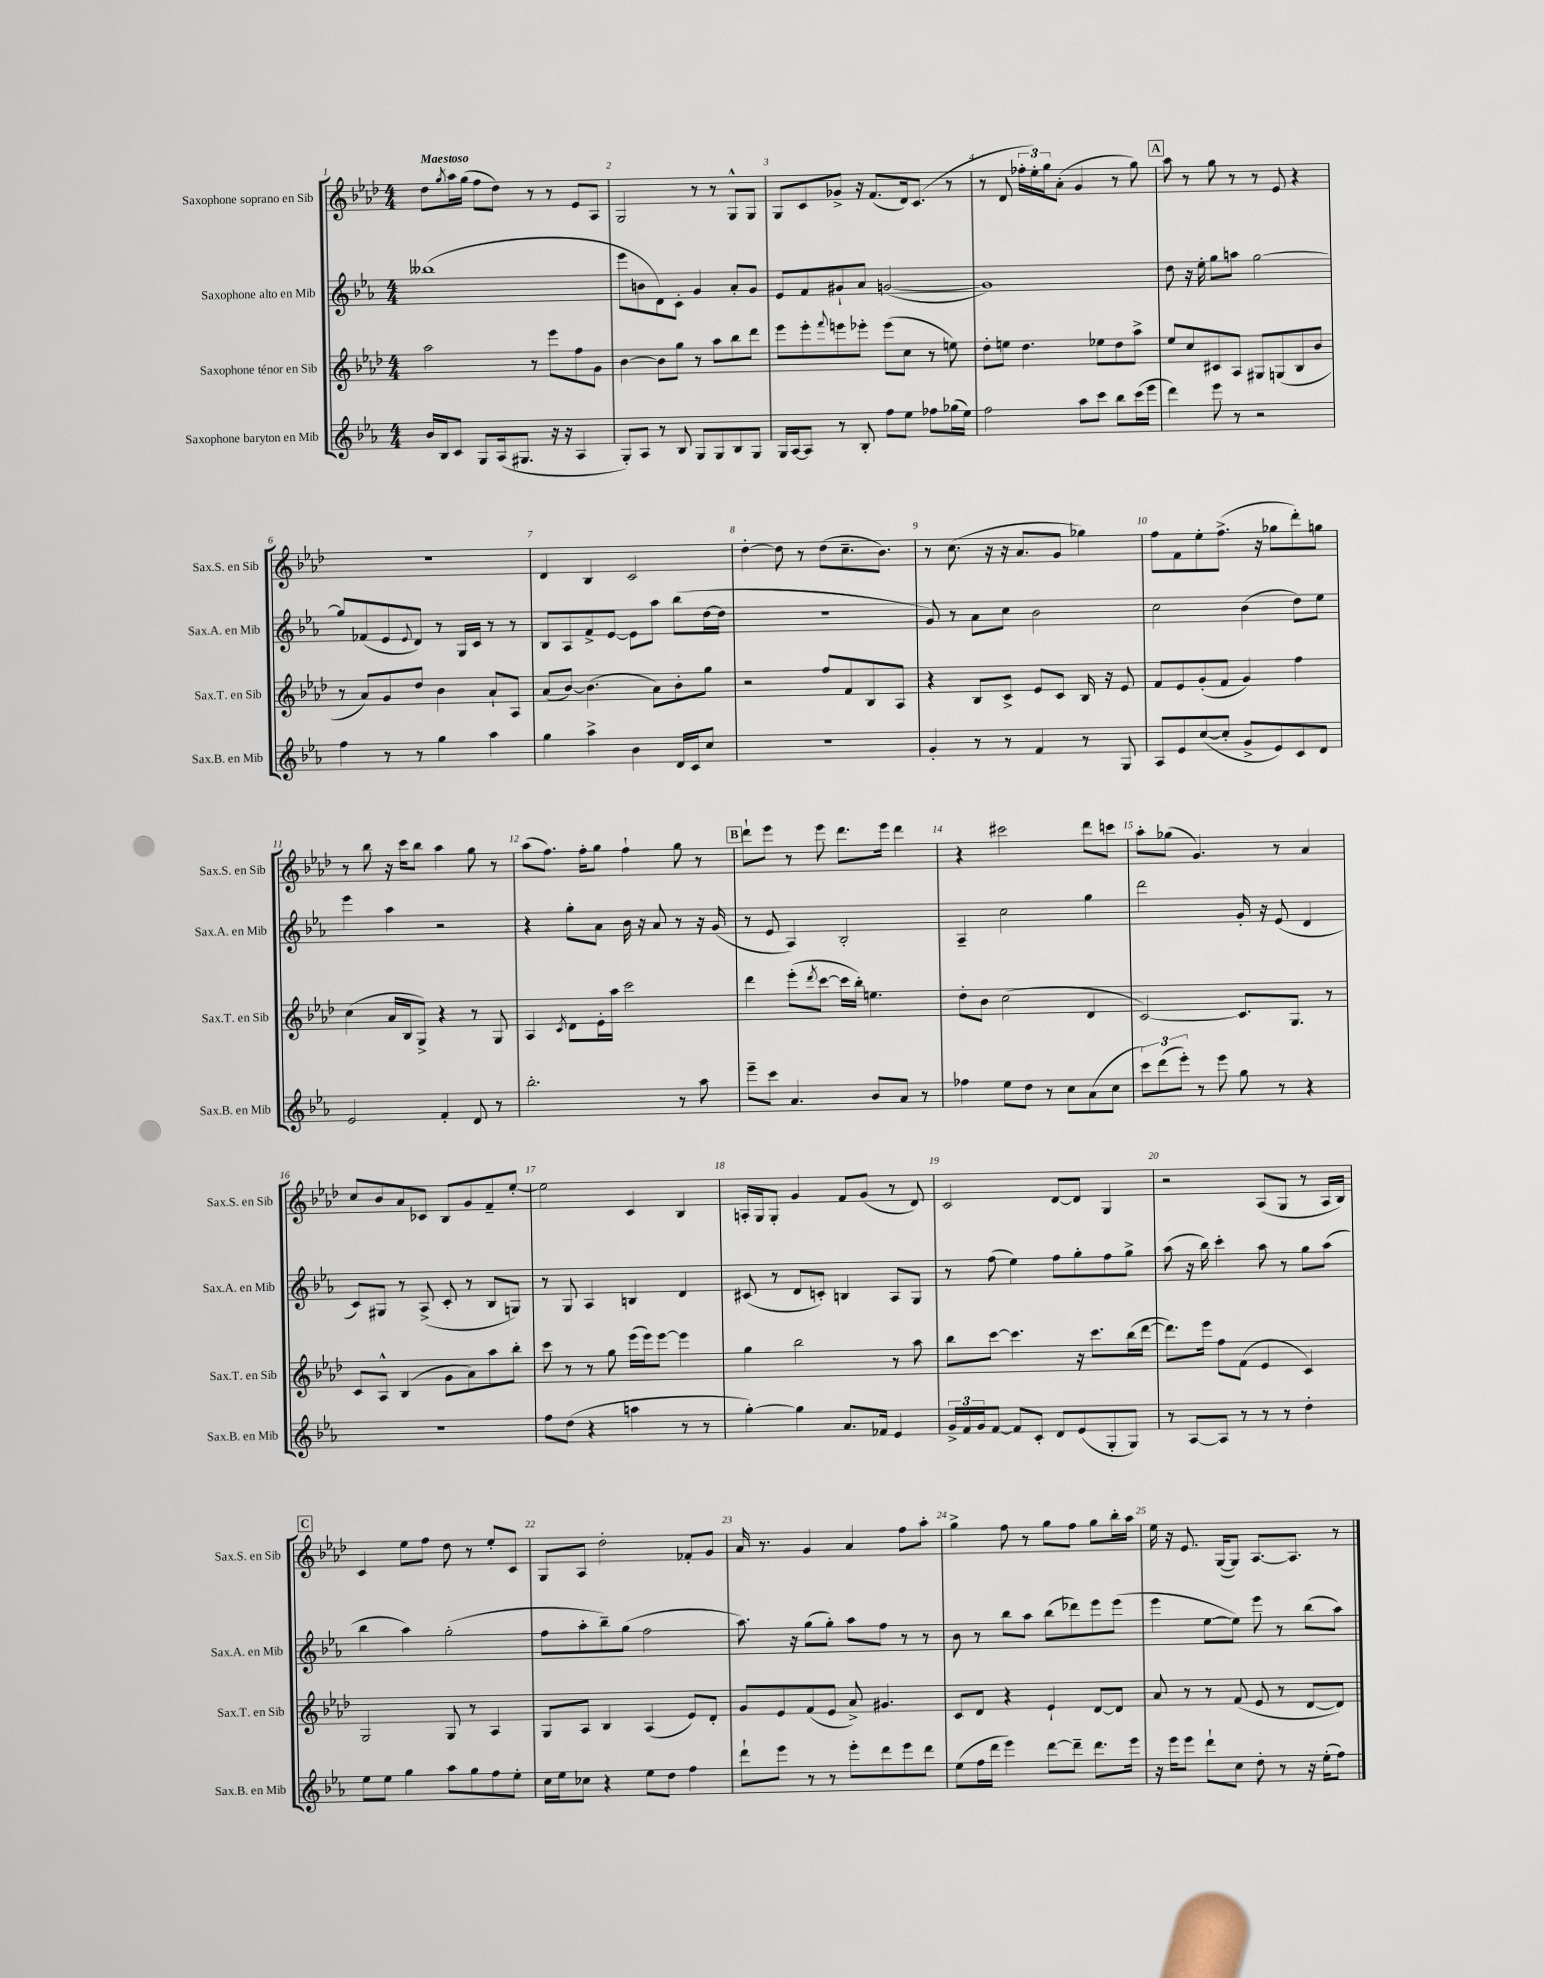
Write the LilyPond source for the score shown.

<<
\new StaffGroup <<
\new Staff = "s0" \with { instrumentName = "Saxophone soprano en Sib" shortInstrumentName = "Sax.S. en Sib" } {
    \clef treble \key aes \major \numericTimeSignature \time 4/4 \tempo "Maestoso"
    des''8 \acciaccatura { g''8 } aes''16 g''16( f''8 des''8) r8 r8 ees'8 aes8 |
    g2 r8 r8 g8-^ g8 |
    g8 c'8 ges'8-> r16 f'8.( des'16) c'8.( r8 |
    r8 des'8 \tuplet 3/2 { fes''16-. ees''16-.) g''16 } aes'8-.( g'4 r8 g''8) |
    \mark \markup { \box "A" } aes''8 r8 g''8 r8 r8 ees'8 r4 |
    r1 |
    des'4 bes4 c'2 |
    des''4~-. des''8 r8 des''8( c''8.-- bes'8.) |
    r8 c''8.( r16 r16 aes'8. g'8 ges''4) |
    f''8 f'8 ees''8-. f''8.->( r16 ges''8 des'''8-.) g''8 |
    r8 bes''8 r16 c'''16 bes''8 aes''4 g''8 r8 |
    aes''8( f''8.) f''16-. g''8 f''4-! g''8 r8 |
    \mark \markup { \box "B" } des'''8-! ees'''8 r8 ees'''8 des'''8. ees'''16 des'''4 |
    r4 cis'''2 des'''8 c'''8 |
    aes''8-. ges''8( g'4.) r8 aes'4 |
    c''8 bes'8 aes'8 ces'8 bes8 g'8 f'8-- ees''8~-. |
    ees''2 c'4 bes4 |
    a16-. g16 g8-. g'4 f'8 g'8( r8 des'8) |
    c'2 des'8~ des'8 g4 |
    r2 aes8( g8 r8 aes16 bes16) |
    \mark \markup { \box "C" } c'4 ees''8 f''8 des''8 r8 ees''8-. c'8 |
    g8 aes8 des''2-. fes'8-. g'8 |
    aes'16 r8. g'4 aes'4 f''8 aes''8-. |
    g''4-> f''8 r8 g''8 f''8 g''8 bes''16-. aes''16 |
    ees''16 r16 ees'8. g16~( g8) aes8.~ aes8. r8 \bar "|." |
}
\new Staff = "s1" \with { instrumentName = "Saxophone alto en Mib" shortInstrumentName = "Sax.A. en Mib" } {
    \clef treble \key ees \major \numericTimeSignature \time 4/4
    beses''1( |
    ees'''8 b'8 d'8) c'8-. g'4 aes'8-. g'8 |
    ees'8 f'8 gis'8-! aes'8 g'2~( |
    g'1) |
    \mark \markup { \box "A" } d''8 r16 ees''16-. g''8 a''8 g''2~ |
    g''8 fes'8( ees'8 \appoggiatura { ees'8 } d'8) r8 g16 c'16 r8 r8 |
    bes8 aes8 f'8-> ees'8~ ees'8 aes''8 bes''8( d''16~ d''16 |
    R1 |
    g'8) r8 aes'8 c''8 bes'2 |
    c''2 bes'4( d''8) ees''8 |
    ees'''4 aes''4 r2 |
    r4 g''8-. aes'8 bes'16 r16 aes'8 r8 r16 g'16( |
    \mark \markup { \box "B" } r8 ees'8 aes4) bes2-. |
    aes4-- c''2 g''4 |
    d'''2 g'16-. r16 ees'8( d'4 |
    c'8) gis8 r8 aes8->( c'8-. r8 bes8 g8) |
    r8 g8 aes4 b4 d'4 |
    cis'8( r8 d'8 c'8-.) b4 aes8 g8 |
    r8 f''8( ees''4) f''8 g''8-. f''8 g''8-> |
    aes''8( r16 bes''16) c'''4-. aes''8 r8 g''8 aes''8( |
    \mark \markup { \box "C" } bes''4 aes''4) g''2-.( |
    f''8 aes''8-. bes''8--) g''8( f''2 |
    aes''8.) r16 g''8( g''8-.) aes''8 f''8 r8 r8 |
    bes'8 r8 bes''8 aes''8 bes''8( des'''8) ees'''8 ees'''8( |
    ees'''4 ees''8~ ees''8) ees'''8 r8 bes''8( aes''8) \bar "|." |
}
\new Staff = "s2" \with { instrumentName = "Saxophone ténor en Sib" shortInstrumentName = "Sax.T. en Sib" } {
    \clef treble \key aes \major \numericTimeSignature \time 4/4
    aes''2 r8 ees'''8 f''8 g'8 |
    bes'4~ bes'8 g''8 r8 aes''8 bes''8 des'''8 |
    ees'''8 ees'''8-. \appoggiatura { f'''8 } e'''8 ees'''8-. ees'''8( c''8 r8 e''8) |
    des''8-. e''8 des''4. ees''8 des''8 aes''8-> |
    \mark \markup { \box "A" } ees''8 c''8 cis'8 aes8 gis8 g8( bes8 bes'8 |
    r8 aes'8) g'8 des''8 bes'4 aes'8-! aes8 |
    aes'8( bes'8~) bes'4.( aes'8) bes'8-. g''8 |
    r2 f''8 f'8 bes8 aes8 |
    r4 bes8 c'8-> ees'8 c'8 bes16 r16 ees'8 |
    f'8 ees'8 g'8-.( f'8 g'4) f''4 |
    c''4( aes'16 bes16 g8->) r4 r8 g8 |
    aes4 \acciaccatura { c'8 } des'8 ees'16-. aes''16 c'''2 |
    \mark \markup { \box "B" } des'''4 ees'''8-.( \acciaccatura { des'''8 } c'''8~ c'''16 bes''16-.) e''4. |
    des''8-. bes'8 c''2( des'4 |
    c'2~) c'8. g8. r8 |
    c'8 aes8-^ bes4( g'8 aes'8) aes''8 bes''8-. |
    c'''8 r8 r8 g''8 ees'''16( ees'''16) ees'''8~ ees'''4 |
    g''4 bes''2 r8 aes''8 |
    bes''8 c'''8~ c'''4. r16 c'''8. bes''16( des'''16~ |
    des'''8.) ees'''16 f''8 f'8( ees'4 c'4) |
    \mark \markup { \box "C" } g2 g8 r8 aes4 |
    g8 aes8 bes4 aes4( ees'8) des'8-. |
    g'8 ees'8 f'8( ees'8 aes'8->) gis'4. |
    c'8 des'8 r4 ees'4-! des'8~ des'8 |
    aes'8 r8 r8 f'8( ees'8 r8 des'8~ des'8) \bar "|." |
}
\new Staff = "s3" \with { instrumentName = "Saxophone baryton en Mib" shortInstrumentName = "Sax.B. en Mib" } {
    \clef treble \key ees \major \numericTimeSignature \time 4/4
    bes'16 bes16 c'8 g8 aes16( gis8. r16 r16 aes4 |
    g8-.) aes8 r8 bes8 g8 g8 bes8 g8 |
    g16 aes16~ aes8 r8 bes8-. f''8 ees''8 fes''8 ges''16( ees''16) |
    f''2 aes''8 c'''8 bes''8 c'''16( ees'''16 |
    \mark \markup { \box "A" } d'''4) ees'''8 r8 r2 |
    f''4 r8 r8 g''4 aes''4 |
    g''4 aes''4-> bes'4 d'16 c'16 c''8 |
    R1 |
    g'4-. r8 r8 f'4 r8 g8 |
    aes8 ees'8 c''8~( c''8-. g'8-> ees'8) c'8 d'8 |
    ees'2 f'4-. d'8 r8 |
    bes''2.-. r8 aes''8 |
    \mark \markup { \box "B" } ees'''8-- c'''8 aes'4. bes'8 aes'8 r8 |
    fes''4 ees''8 d''8 r8 c''8 aes'8( c''8 |
    \tuplet 3/2 { c'''8) d'''8( ees'''8-.) } r8 ees'''8 g''8 r8 r4 |
    R1 |
    f''8 d''8( r4 a''4 r8 r8 |
    g''4~-.) g''4 aes'8. fes'16 ees'4 |
    \tuplet 3/2 { g'16-> f'16 g'16 } f'8~ f'8 c'8-. d'8 ees'8( g8-. g8) |
    r8 aes8~ aes8 r8 r8 r8 d''4-. |
    \mark \markup { \box "C" } ees''8 ees''8 g''4 aes''8 g''8 f''8 ees''8-. |
    c''16 ees''16 ces''8 r4 ees''8 d''8 f''4 |
    d'''8-! ees'''8 r8 r8 ees'''8-. d'''8 ees'''8 d'''8 |
    ees''8( f''16 d'''16 ees'''4) d'''8~ d'''8-- d'''8. ees'''16 |
    r16 ees'''16 ees'''8 d'''8-! c''8 d''8-. r8 r16 ees''16-.( f''8) \bar "|." |
}
>>
>>
\layout { \context { \Score \override BarNumber.break-visibility = ##(#f #t #t) barNumberVisibility = #all-bar-numbers-visible } }
